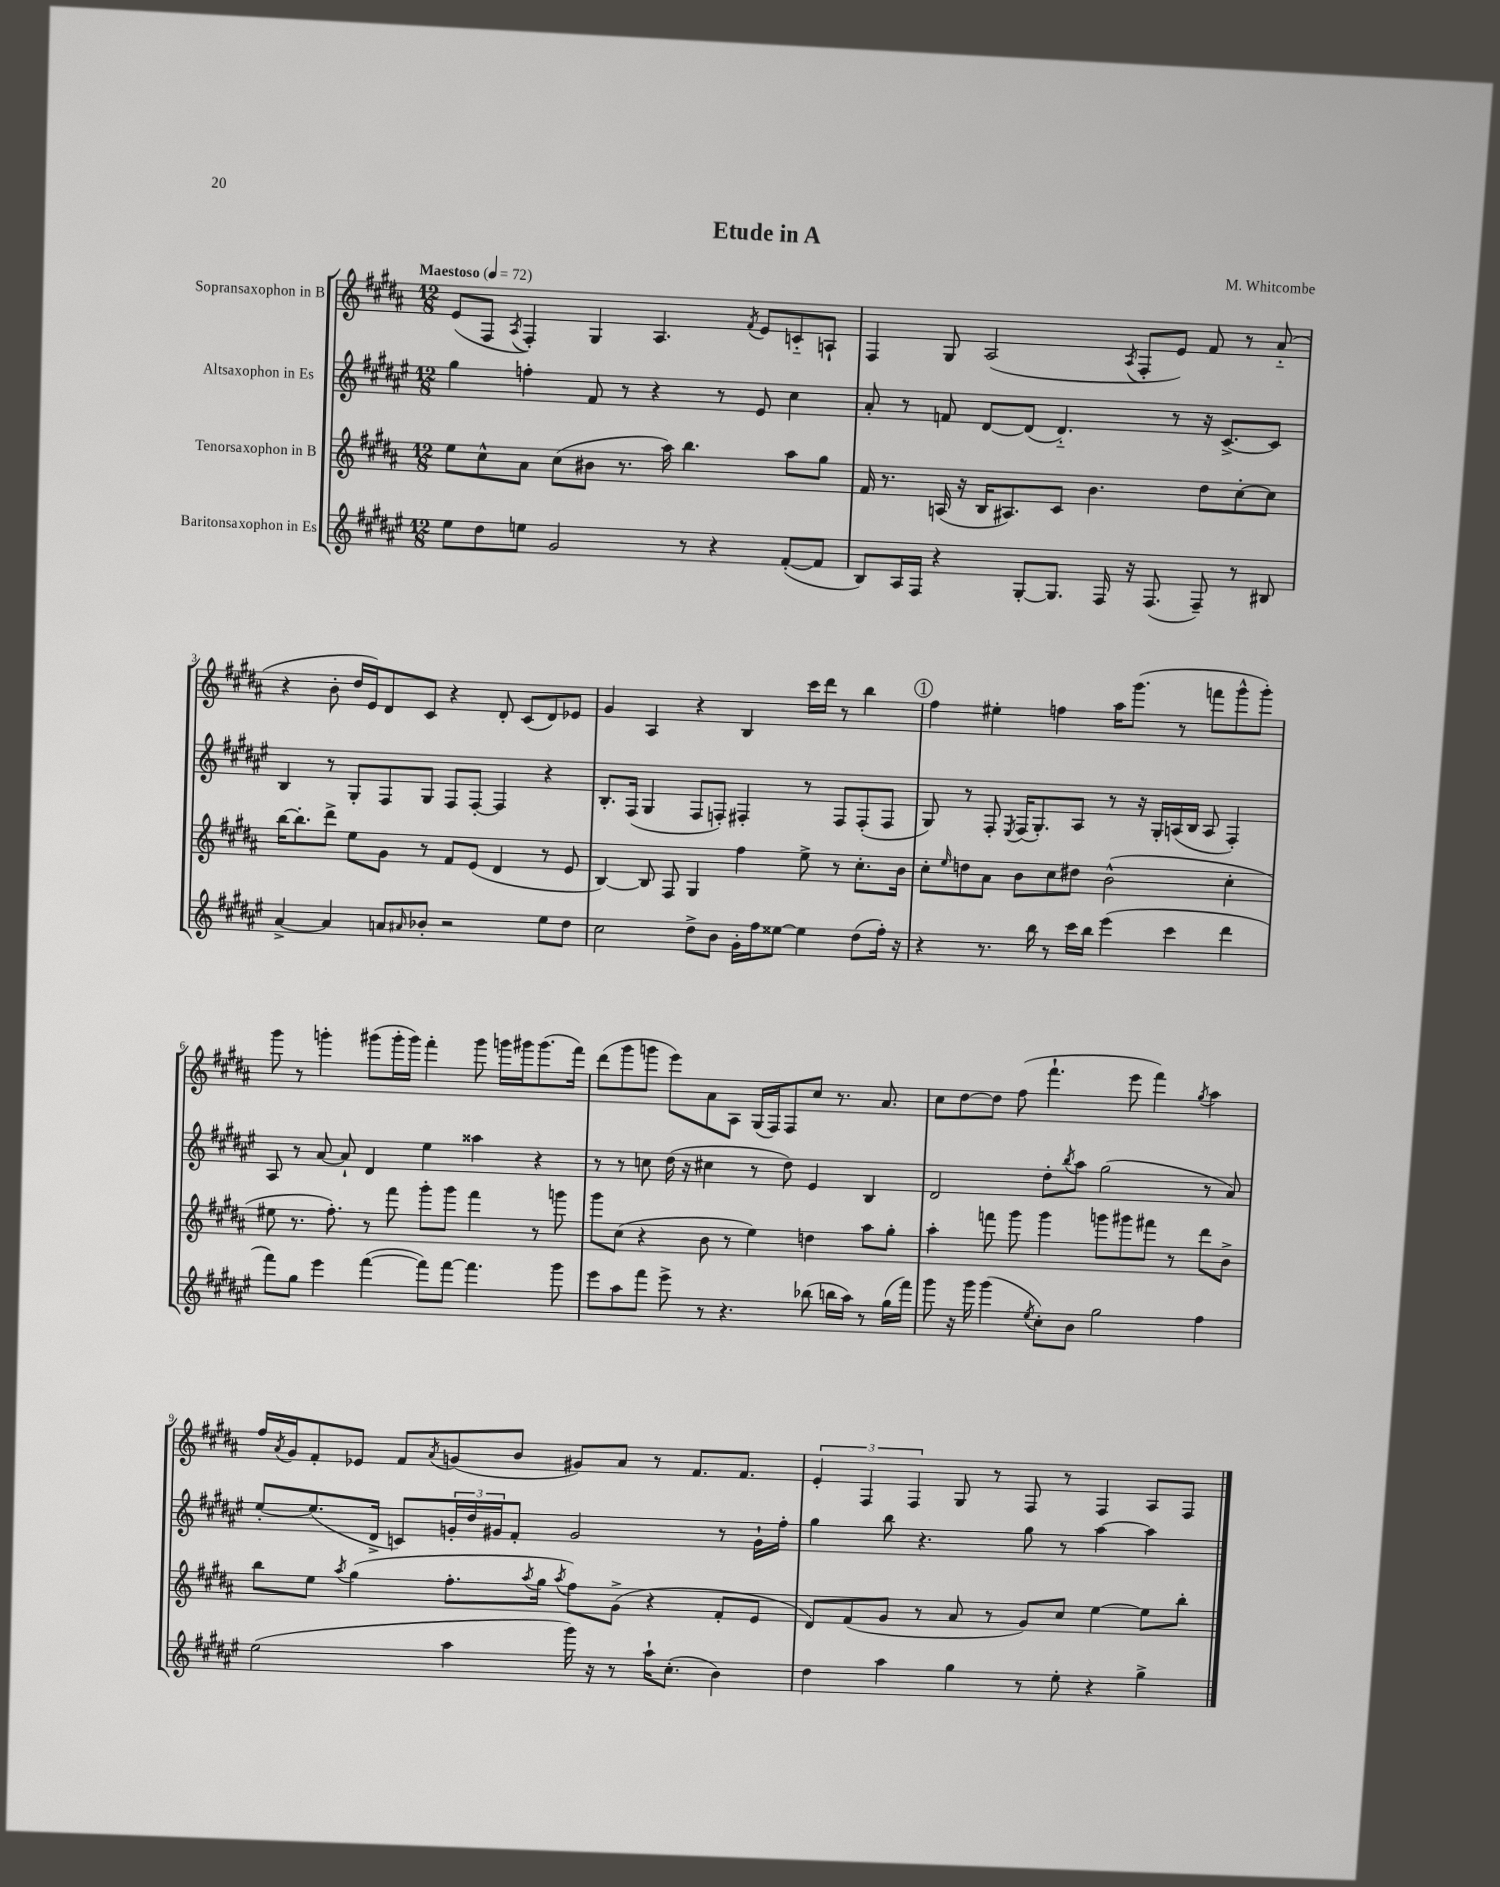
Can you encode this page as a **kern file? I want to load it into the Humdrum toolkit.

**kern	**kern	**kern	**kern
*part4	*part3	*part2	*part1
*staff4	*staff3	*staff2	*staff1
*I"Baritonsaxophon in Es	*I"Tenorsaxophon in B	*I"Altsaxophon in Es	*I"Sopransaxophon in B
*clefG2	*clefG2	*clefG2	*clefG2
*k[f#c#g#d#a#e#]	*k[f#c#g#d#a#]	*k[f#c#g#d#a#e#]	*k[f#c#g#d#a#]
*M12/8	*M12/8	*M12/8	*M12/8
*MM72	*MM72	*MM72	*MM72
=1	=1	=1	=1
!	!	!	!LO:TX:a:B:t=Maestoso
8ee#\L	8ee\L	4gg#\	(8e/L
8dd#\	8cc#^^\	.	8F#/J
.	.	.	8qA#/
8een\J	8a#\J	4ffn'\	4F#'/)
2g#/	(8cc#\L	.	.
.	8b#X\J	8f#/	4G#/
.	8.r	8r	.
.	.	4r	4.A#/
.	16aa#\)	.	.
8r	4.bb\	.	.
4r	.	8r	.
.	.	.	8qf#/
.	.	8e#/	8e/L
([8f#'/L	8aa#\L	4cc#\	8cn/
8f#/J]	8gg#\J	.	8An`/J
=2	=2	=2	=2
8B/L)	16f#/	8a#'/	4F#/
.	8.r	.	.
16A#/L	.	8r	.
16F#/JJ	.	.	.
4r	(16An/	8fn/	8G#/
.	16r	.	.
.	16B/KL	[8d#/L	(2A#/
.	8.A#X/)	.	.
[8G#'/L	.	(8d#/J]	.
8.G#/J]	8c#/J	4.d#/)	.
.	4.b\	.	.
16F#/	.	.	.
.	.	.	8qA#/
16r	.	.	8F#'/L
(8.F#/	.	.	.
.	.	8r	8e/J)
8F#~/)	8dd#\L	16r	8f#/
.	.	[8.c#^/L	.
8r	[8cc#'\	.	8r
8B#X/	8cc#\J]	8c#/J]	(8a#/
!!LO:LB:g=z
=3	=3	=3	=3
[4a#^/	[16bb\KL	4B/	4r
.	8.bb'\]	.	.
4a#/]	8ddd#^\J	8r	8b'\
.	8ee\L	8G#'/L	16dd#/LL
.	.	.	16e/J)
8an/L	8g#\J	8F#/	8d#/
16qqa#X/	.	.	.
8b-X'/J	8r	8G#/J	8c#/J
2r	8f#/L	8F#/L	4r
.	(8e/J	[8F#'/J	.
.	4d#/	4F#/]	8d#'/
.	.	.	(8c#/L
8ee#\L	8r	4r	8d#/)
8dd#\J	8e/	.	8e-X/J
=4	=4	=4	=4
2cc#\	[4B/)	8.B'/L	4g#/
.	.	(16F#/Jk	.
.	8B/]	4G#/	4A#/
.	8F#/	.	.
8dd#^\L	4G#/	8F#/L	4r
8b\J	.	8Fn'/J)	.
16g#'\LL	4ff#\	4F#X'/	4B/
16ff#\J	.	.	.
[8ee##X\J	.	.	.
4ee##\]	8ee^\	8r	16ccc#\LL
.	.	.	16ddd#\JJ
.	8r	8F#/L	8r
(8dd#\L	8.cc#'\L	(8F#'/	4bb\
16ff#'\Jk)	.	8F#/J	.
16r	16b\Jk	.	.
!!LO:REH:place=s1:t=1
=5	=5	=5	=5
4r	8cc#'\L	8G#/)	4ff#\
.	16qqee/	.	.
.	8ddn\	8r	.
8.r	8a#\J	8F#'/	4ee#X'\
.	.	8qE#/	.
.	8b\L	(16F#/KL	.
16bb\	.	8.G#'/)	.
8r	8cc#\	.	4ffn\
16ccc#\LL	8dd#X\J	8A#/J	.
16bb\JJ	.	.	.
(4eee#\	(2b^^\	8r	16aa#\KL
.	.	.	(8.ggg#\J
.	.	16r	.
.	.	16G#'/LL	.
4ccc#\	.	(16An/	8r
.	.	16B/JJ	.
.	.	8A/	8fffn\L
4ddd#\	4cc#'\	4F#'/)	8ggg#^^\
.	.	.	8ggg#'\J)
!!LO:LB:g=z
=6	=6	=6	=6
8fff#\L)	8ee#X\	8A#/	8ggg#\
8gg#\J	8.r	8r	8r
4eee#\	.	[8a#/	4gggn'\
.	8.ff#'\)	.	.
.	.	8a#`/]	.
([4fff#\	8r	4d#/	(8ggg#X\L
.	8fff#\	.	16ggg#'\L
.	.	.	16ggg#\JJ)
8fff#\L])	8ggg#'\L	4ee#\	4fff#'\
[8fff#\J	8ggg#\J	.	.
4.fff#\]	4fff#\	4aa##X\	8ggg#\
.	.	.	16gggn\LL
.	.	.	16ggg#X\J
.	8r	4r	(8.ggg#\
8ggg#\	8gggn\	.	.
.	.	.	16fff#\Jk)
=7	=7	=7	=7
8eee#\L	8ggg#\L	8r	(8ddd#\L
8aa#\	(8cc#\J	8r	8ggg#\
8fff#\J	4r	8ccn\	8gggn\J
8eee#^\	.	(16dd#\	8eee\L)
.	.	16r	.
8r	8b\	4cc#X\	8a#\
4.r	8r	.	8A#\J
.	4ee\)	8r	(16G#/LL
.	.	.	16F#/J)
.	.	8dd#\)	8F#/
(8bb-X\	4ddn\	4e#/	8cc#/J
16bbn\LL	.	.	8.r
16aa#\JJ)	.	.	.
8r	8aa#\L	4B/	.
.	.	.	8.a#/
(16gg#\LL	8gg#'\J	.	.
16fff#\JJ)	.	.	.
=8	=8	=8	=8
8ggg#\	4aa#'\	2d#/	8cc#\L
16r	.	.	[8dd#\
16ggg#\	.	.	.
(4ggg#\	8fffn\	.	8dd#\J]
.	8ggg#\	.	(8ff#\
8qee#/	.	.	.
8cc#'\L)	4ggg#\	8dd#'\L	4.fff#`\
.	.	8qbb/	.
8b\J	.	8aa#\J	.
2gg#\	8gggn\L	(2gg#\	.
.	8ggg#X\	.	8eee\
.	8fff#X\J	.	4fff#\)
.	8r	.	.
.	.	.	8qgg#/
4ff#\	8ddd#\L	8r	4aa#\
.	8b^\J	8a#/)	.
!!LO:LB:g=z
=9	=9	=9	=9
(2ee#\	8bb\L	[8ee#'/L	16ff#/LL
.	.	.	8qa#/
.	.	.	16g#/J
.	8ee\J	(8.ee#/]	8f#'/
.	8qaa#/	.	.
.	(4gg#\	.	8e-X/J
.	.	16d#^/Jk	.
.	.	8cn/L)	8f#/L
.	.	.	8qa#/
4aa#\	8.ff#'\L	24gn'/L	(8gn/
.	.	24dd#/	.
.	.	24g#X/J	.
.	.	8f#'/J	8b/J
.	8qaa#/	.	.
.	16gg#\Jk	.	.
.	8qaa#/	.	.
16ggg#\)	8ff#\L)	2g#/	8g#X/L)
16r	.	.	.
8r	(8g#^\J	.	8a#/J
16aa#`\KL	4r	.	8r
(8.cc#'\J	.	.	.
.	.	.	8.f#/L
4b\)	8f#'/L	8r	.
.	.	.	8.f#/J
.	8e/J	16g#`\LL	.
.	.	16ff#'\JJ	.
=10	=10	=10	=10
4dd#\	8d#/L)	4gg#\	6e'/
.	(8f#/	.	.
.	.	.	6F#/
4aa#\	8g#/J	8bb\	.
.	.	.	6F#/
.	8r	4.r	.
4gg#\	8a#/	.	8G#/
.	8r	.	8r
8r	8g#/L)	8gg#\	8F#/
8ee#'\	8cc#/J	8r	8r
4r	[4ee\	[4aa#\	4F#/
4gg#^\	8ee\L]	4aa#\]	8A#/L
.	8bb'\J	.	8F#/J
==	==	==	==
*-	*-	*-	*-
